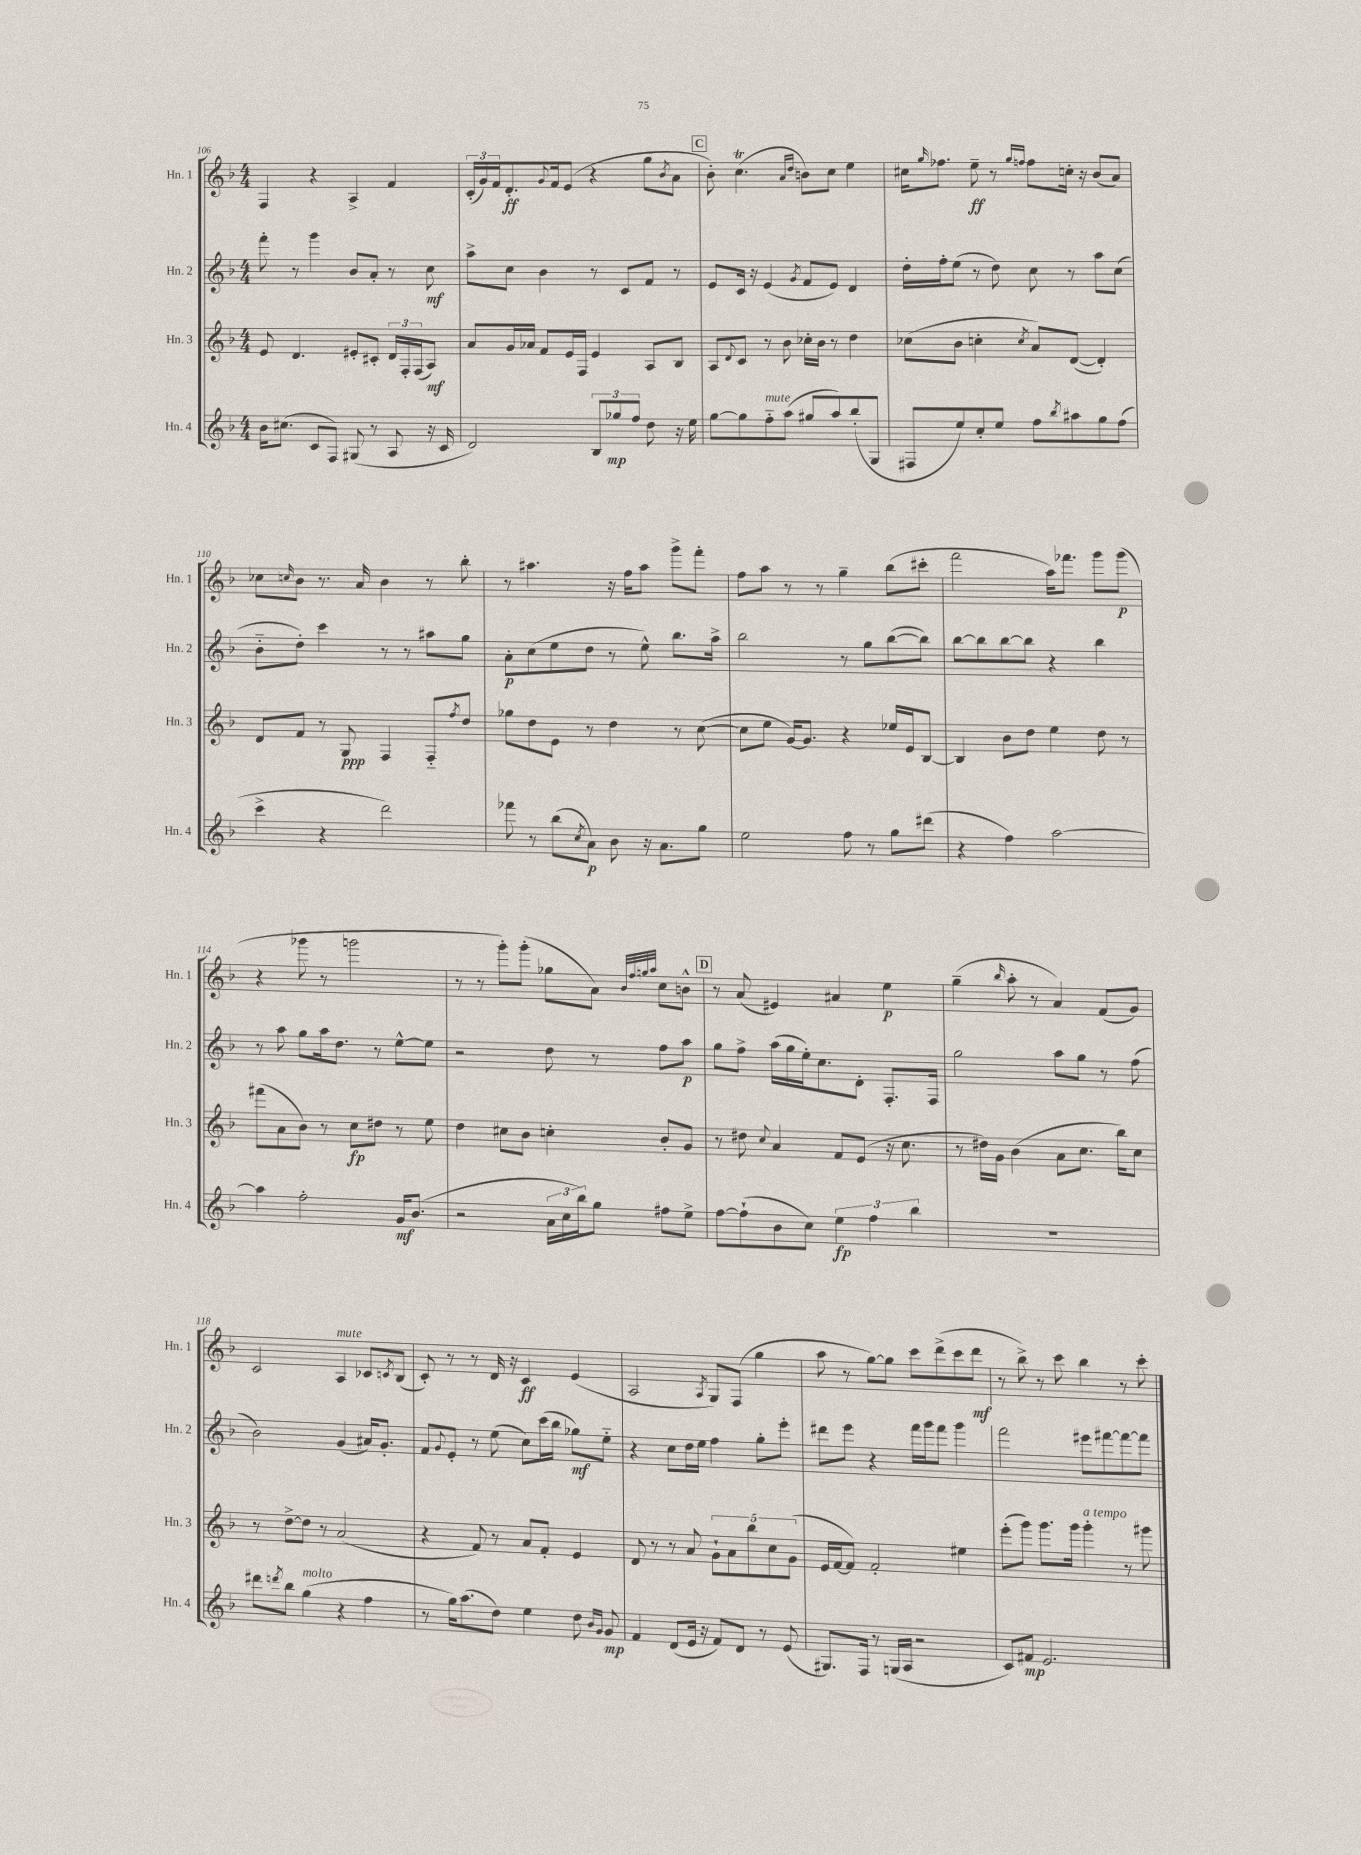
<<
\new StaffGroup <<
\new Staff = "s0" \with { instrumentName = "Hn. 1" shortInstrumentName = "Hn. 1" } {
    \clef treble \key f \major \numericTimeSignature \time 4/4
    f4 r4 a4-> f'4 |
    \tuplet 3/2 { c'16-.( g'16) f'16 } d'8.-.\ff \appoggiatura { g'8 } f'16 e'8( r4 g''8 \acciaccatura { bes'8 } a'8 |
    \mark \markup { \box "C" } bes'8-.) c''4.\trill( \grace { a'16 d''16 } b'8) c''8 e''4 |
    cis''16 \grace { g''16 } fes''8. e''8--\ff r8 \grace { g''16 f''16 } f''8 c''16-. r16 bes'8( a'8) |
    ces''8 \grace { c''16 } bes'8 r8. a'16 bes'4 r8 bes''8-. |
    r8 ais''4. r16 f''16 ais''8 g'''8-> f'''8-. |
    f''8 a''8 r8 r8 g''4-- bes''8( cis'''8-. |
    f'''2 a''16) fes'''8. g'''8 g'''8\p( |
    r4 ges'''8 r8 g'''2 |
    r8 r8 g'''8-.) g'''8-.( ges''8 a'8) \grace { bes'32 f''32 g''32 a''32 } c''8 b'8-^ |
    \mark \markup { \box "D" } r8 a'8( eis'4) ais'4 e''4\p |
    g''4--( \grace { bes''16 } a''8-. r8 a'4) f'8( g'8) |
    c'2 a4^\markup { \italic "mute" } ces'8 \acciaccatura { c'8 } bes8( |
    c'8-.) r8 r8 d'16 r16 c'4\ff e'4( |
    a2 \acciaccatura { a8 } g8) f8( g''4 |
    a''8 r8 g''8~) g''8 c'''8 d'''8->( c'''8 d'''8\mf |
    r8 bes''8->) r8 c'''8 bes''4 r8 c'''8-. \bar "|." |
}
\new Staff = "s1" \with { instrumentName = "Hn. 2" shortInstrumentName = "Hn. 2" } {
    \clef treble \key f \major \numericTimeSignature \time 4/4
    f'''8-. r8 g'''4 bes'8 a'8-. r8 c''8\mf |
    a''8-> c''8 bes'4 r8 c'8 f'8 r8 |
    \mark \markup { \box "C" } e'8 c'16 r16 e'4( \acciaccatura { g'8 } f'8 e'8) d'4 |
    d''16-. f''16-. e''8( r8 d''8) c''8 r8 a''8 c''8( |
    bes'8-_ d''8-.) c'''4 r8 r8 ais''8 g''8 |
    a'8-.\p c''8( e''8 d''8 r8 e''8-^) bes''8. a''16-> |
    bes''2 r8 g''8 bes''8~( bes''8) |
    bes''8~ bes''8 bes''8~ bes''8 r4 bes''4 |
    r8 a''8 g''8 a''16 d''8. r8 e''8~-^ e''8 |
    r2 d''8 r8 f''8 a''8\p |
    \mark \markup { \box "D" } g''8 f''8-> a''16( g''16 e''16-.) c''8. d'8-. f8.-. f16 |
    g''2 a''8 g''8 r8 f''8( |
    bes'2) g'4( ais'16) g'8.-. |
    f'8 \appoggiatura { g'8 } e'8-. r8 e''8( c''8) c'''16( bes''16 ges''8\mf) e''8-_ |
    r4 c''8 d''16 e''16 f''4 g''8-. e'''8-. |
    dis'''8 e'''8 r4 f'''16 g'''16 f'''8 g'''4 |
    f'''2 eis'''8 fis'''8~ fis'''8~ fis'''8 \bar "|." |
}
\new Staff = "s2" \with { instrumentName = "Hn. 3" shortInstrumentName = "Hn. 3" } {
    \clef treble \key f \major \numericTimeSignature \time 4/4
    e'8 d'4. eis'8-. cis'8-. \tuplet 3/2 { d'16 f16-. f16( } a8\mf) |
    a'8 g'16 aes'16 f'8 e'16 f16 e'4 a8 bes8 |
    \mark \markup { \box "C" } a8 \appoggiatura { d'8 } c'8 r8 bes'8 ces''16-. bes'16 r8 d''4 |
    ces''8( bes'8 c''4-. \acciaccatura { c''8 } a'8) d'8~( d'4-.) |
    d'8 f'8 r8 g8\ppp f4 f8-_ \acciaccatura { f''8 } d''8 |
    ges''8 d''8 e'8 r8 d''4 r8 c''8~( |
    c''8 e''8 g'16~) g'8. r4 ees''16 e'16 bes8~ |
    bes4 bes'8 d''8 e''4 d''8 r8 |
    fis'''8( a'8 bes'8) r8 c''8\fp dis''8 r8 e''8 |
    d''4 cis''8 bes'8 c''4-. bes'8-. g'8 |
    \mark \markup { \box "D" } r8 dis''8 \appoggiatura { c''8 } a'4 f'8 e'8( r16 c''8. |
    r8 dis''16) g'16 bes'4( a'8 c''8. bes''16) c''8 |
    r8 d''8~-> d''8 r8 a'2( |
    r4 f'8) r8 a'8 f'8-. e'4 |
    d'8 r8 r8 a'8 \tuplet 5/4 { g'8-! a'8 bes''8 c''8 g'8( } |
    e'16 f'16~ f'8) f'2-. eis''4 |
    e'''8-.( g'''8) g'''8. g'''16 g'''4-.^\markup { \italic "a tempo" } r8 gis'''8 \bar "|." |
}
\new Staff = "s3" \with { instrumentName = "Hn. 4" shortInstrumentName = "Hn. 4" } {
    \clef treble \key f \major \numericTimeSignature \time 4/4
    bes'16 cis''8.( c'8 f8) gis8( r8 a8 r16 c'16 |
    d'2) \tuplet 3/2 { bes8 ges''8\mp f''8 } d''8 r16 e''16 |
    \mark \markup { \box "C" } g''8~ g''8 f''8-_^\markup { \italic "mute" } a''8( gis''8 a''8) bes''8-.( g8 |
    fis8 e''8) c''8-. e''8 f''8 \acciaccatura { bes''8 } ais''8 g''8 f''8( |
    c'''4-> r4 d'''2) |
    fes'''8 r8 bes''8( \acciaccatura { c''8 } a'8\p) bes'8 r16 a'8. g''8 |
    e''2 f''8 r8 g''8 dis'''8( |
    r4 f''4) a''2~ |
    a''4 f''2-. g'16\mf bes'8.( |
    r2 \tuplet 3/2 { a'16 c''16 bes''16) } g''8 fis''8 e''8-> |
    \mark \markup { \box "D" } f''8~ f''8-!( bes'8 c''8) \tuplet 3/2 { e''4\fp f''4 bes''4 } |
    R1 |
    dis'''8 \acciaccatura { d'''8 } bes''8 g''4^\markup { \italic "molto" }( r4 f''4 |
    r8 g''16) a''8.( d''8) e''4 d''8 \grace { bes'16 g'16 } g'8\mp |
    f'4 d'8( e'16 r16 f'8) d'8 r8 e'8( |
    gis8.) f16 r8 g16( a16 r2 |
    c'8) fis'8\mp e'2. \bar "|." |
}
>>
>>
\layout { \context { \Score currentBarNumber = #106 } }
